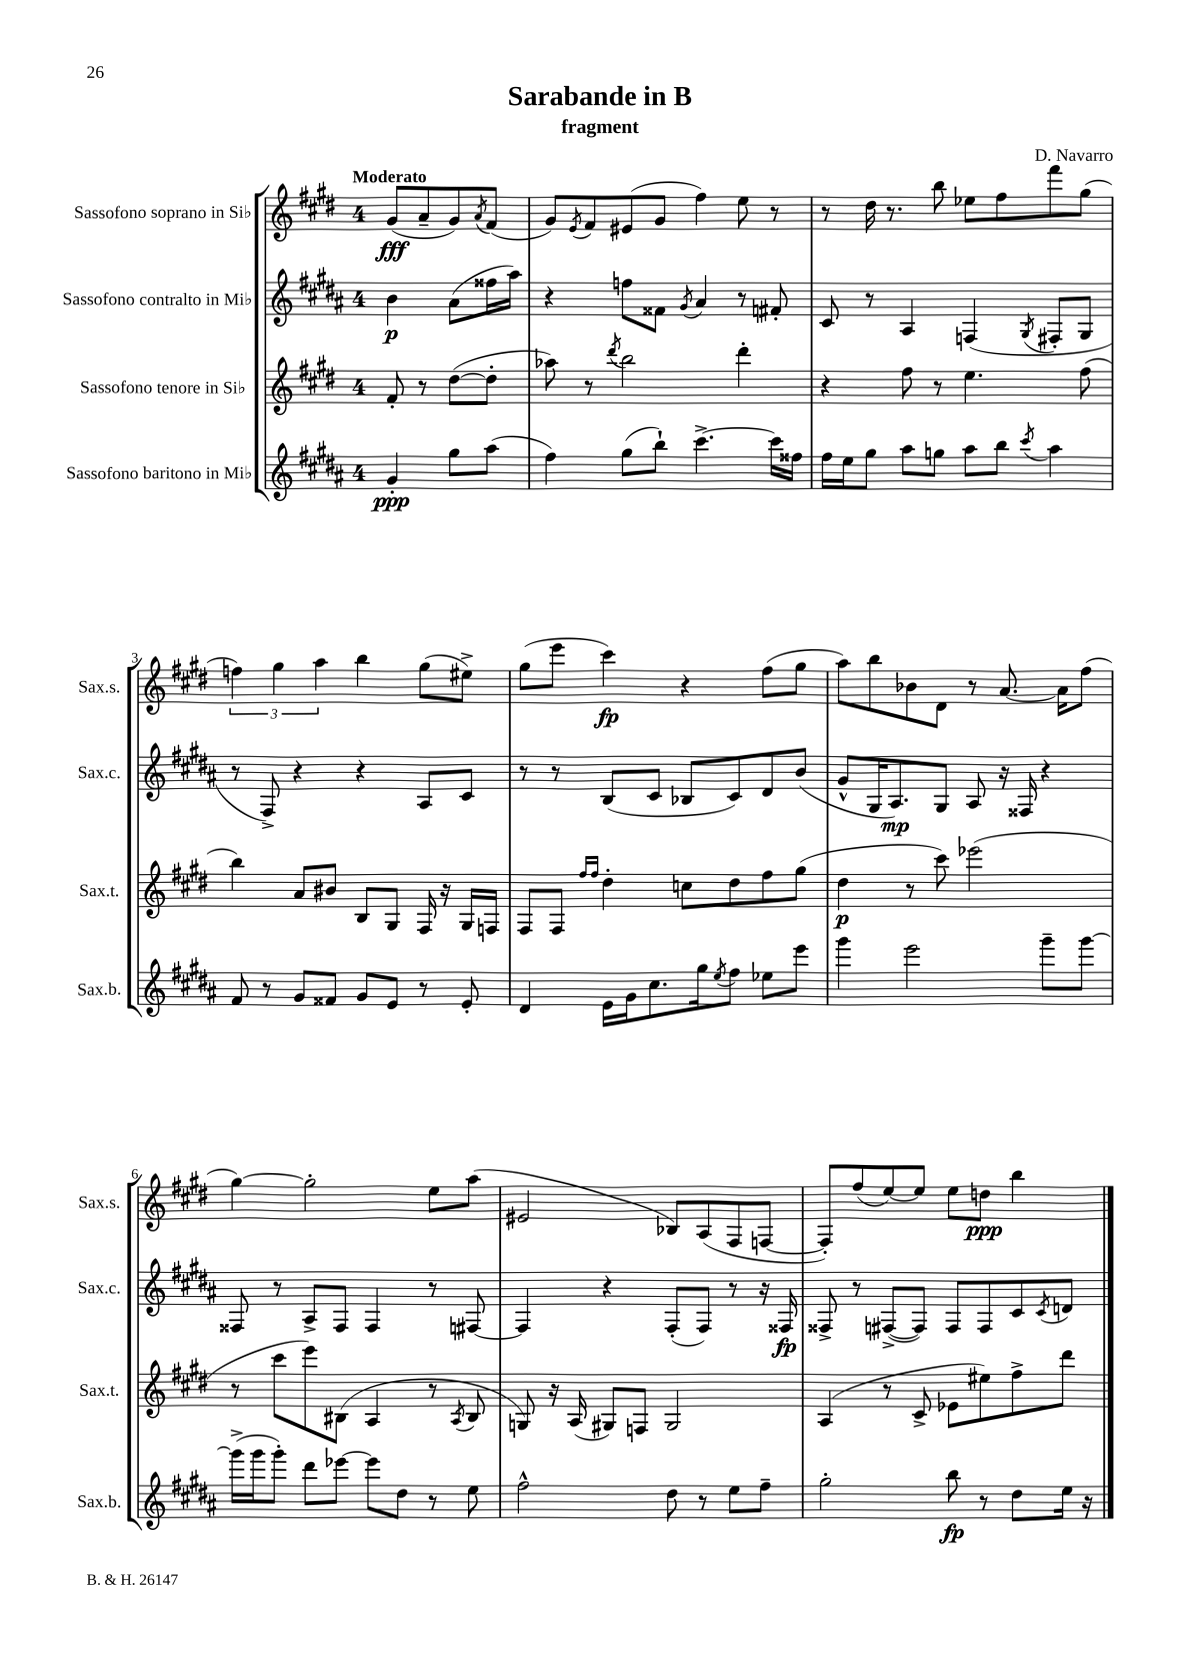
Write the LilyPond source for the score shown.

\header { title = "Sarabande in B" composer = "D. Navarro" subtitle = "fragment" }
<<
\new StaffGroup <<
\new Staff = "s0" \with { instrumentName = "Sassofono soprano in Sib" shortInstrumentName = "Sax.s." } {
    \clef treble \key e \major \once \override Staff.TimeSignature.style = #'single-digit \time 4/4 \partial 2 \tempo "Moderato"
    gis'8\fff( a'8-- gis'8) \acciaccatura { a'8 } fis'8( |
    gis'8) \acciaccatura { e'8 } fis'8 eis'8( gis'8 fis''4) e''8 r8 |
    r8 dis''16 r8. b''8 ees''8 fis''8 fis'''8 gis''8( |
    \tuplet 3/2 { f''4) gis''4 a''4 } b''4 gis''8( eis''8->) |
    gis''8( e'''8 cis'''4\fp) r4 fis''8( gis''8 |
    a''8) b''8 bes'8 dis'8 r8 a'8.~ a'16 fis''8( |
    gis''4~) gis''2-. e''8 a''8( |
    eis'2 bes8) a8( fis8 f8~ |
    f8-.) fis''8( e''8~) e''8 e''8 d''8\ppp b''4 \bar "|." |
}
\new Staff = "s1" \with { instrumentName = "Sassofono contralto in Mib" shortInstrumentName = "Sax.c." } {
    \clef treble \key b \major \once \override Staff.TimeSignature.style = #'single-digit \time 4/4 \partial 2
    b'4\p ais'8( fisis''16 ais''16) |
    r4 f''8 fisis'8 \acciaccatura { gis'8 } ais'4 r8 fis'8-. |
    cis'8 r8 ais4 f4( \acciaccatura { gis8 } fis8-. gis8 |
    r8 fis8->) r4 r4 ais8 cis'8 |
    r8 r8 b8( cis'8 bes8 cis'8) dis'8 b'8( |
    gis'8-^ gis16 ais8.\mp) gis8 ais8 r16 fisis16 r4 |
    fisis8 r8 ais8-> fisis8 fisis4 r8 fis8~ |
    fis4 r4 fis8-.( fis8) r8 r16 fisis16\fp |
    fisis8-> r8 fis8~->( fis8) fis8 fis8 cis'8 \acciaccatura { cis'8 } d'8 \bar "|." |
}
\new Staff = "s2" \with { instrumentName = "Sassofono tenore in Sib" shortInstrumentName = "Sax.t." } {
    \clef treble \key e \major \once \override Staff.TimeSignature.style = #'single-digit \time 4/4 \partial 2
    fis'8-. r8 dis''8~( dis''8-. |
    aes''8) r8 \acciaccatura { dis'''8 } b''2 dis'''4-. |
    r4 fis''8 r8 e''4. fis''8( |
    b''4) a'8 bis'8 b8 gis8 fis16 r16 gis16 f16 |
    fis8 fis8 \grace { fis''16 fis''16 } dis''4-. c''8 dis''8 fis''8 gis''8( |
    dis''4\p r8 cis'''8) ees'''2( |
    r8 cis'''8 e'''8) bis8( a4 r8 \acciaccatura { a8 } bis8 |
    g8) r16 a16( gis8) f8 gis2 |
    a4( r8 cis'8-> ees'8 eis''8) fis''8-> dis'''8 \bar "|." |
}
\new Staff = "s3" \with { instrumentName = "Sassofono baritono in Mib" shortInstrumentName = "Sax.b." } {
    \clef treble \key b \major \once \override Staff.TimeSignature.style = #'single-digit \time 4/4 \partial 2
    gis'4-.\ppp gis''8 ais''8( |
    fis''4) gis''8( b''8-!) cis'''4.~-> cis'''16 fisis''16 |
    fis''16 e''16 gis''8 ais''8 g''8 ais''8 b''8 \acciaccatura { cis'''8 } ais''4 |
    fis'8 r8 gis'8 fisis'8 gis'8 e'8 r8 e'8-. |
    dis'4 e'16 gis'16 cis''8. gis''16 \acciaccatura { e''8 } fis''8 ees''8 e'''8 |
    gis'''4 e'''2 gis'''8-- gis'''8~ |
    gis'''16->( gis'''16 gis'''8-.) dis'''8 ees'''8~ ees'''8 dis''8 r8 e''8 |
    fis''2-^ dis''8 r8 e''8 fis''8-- |
    gis''2-. b''8\fp r8 dis''8 e''16 r16 \bar "|." |
}
>>
>>
